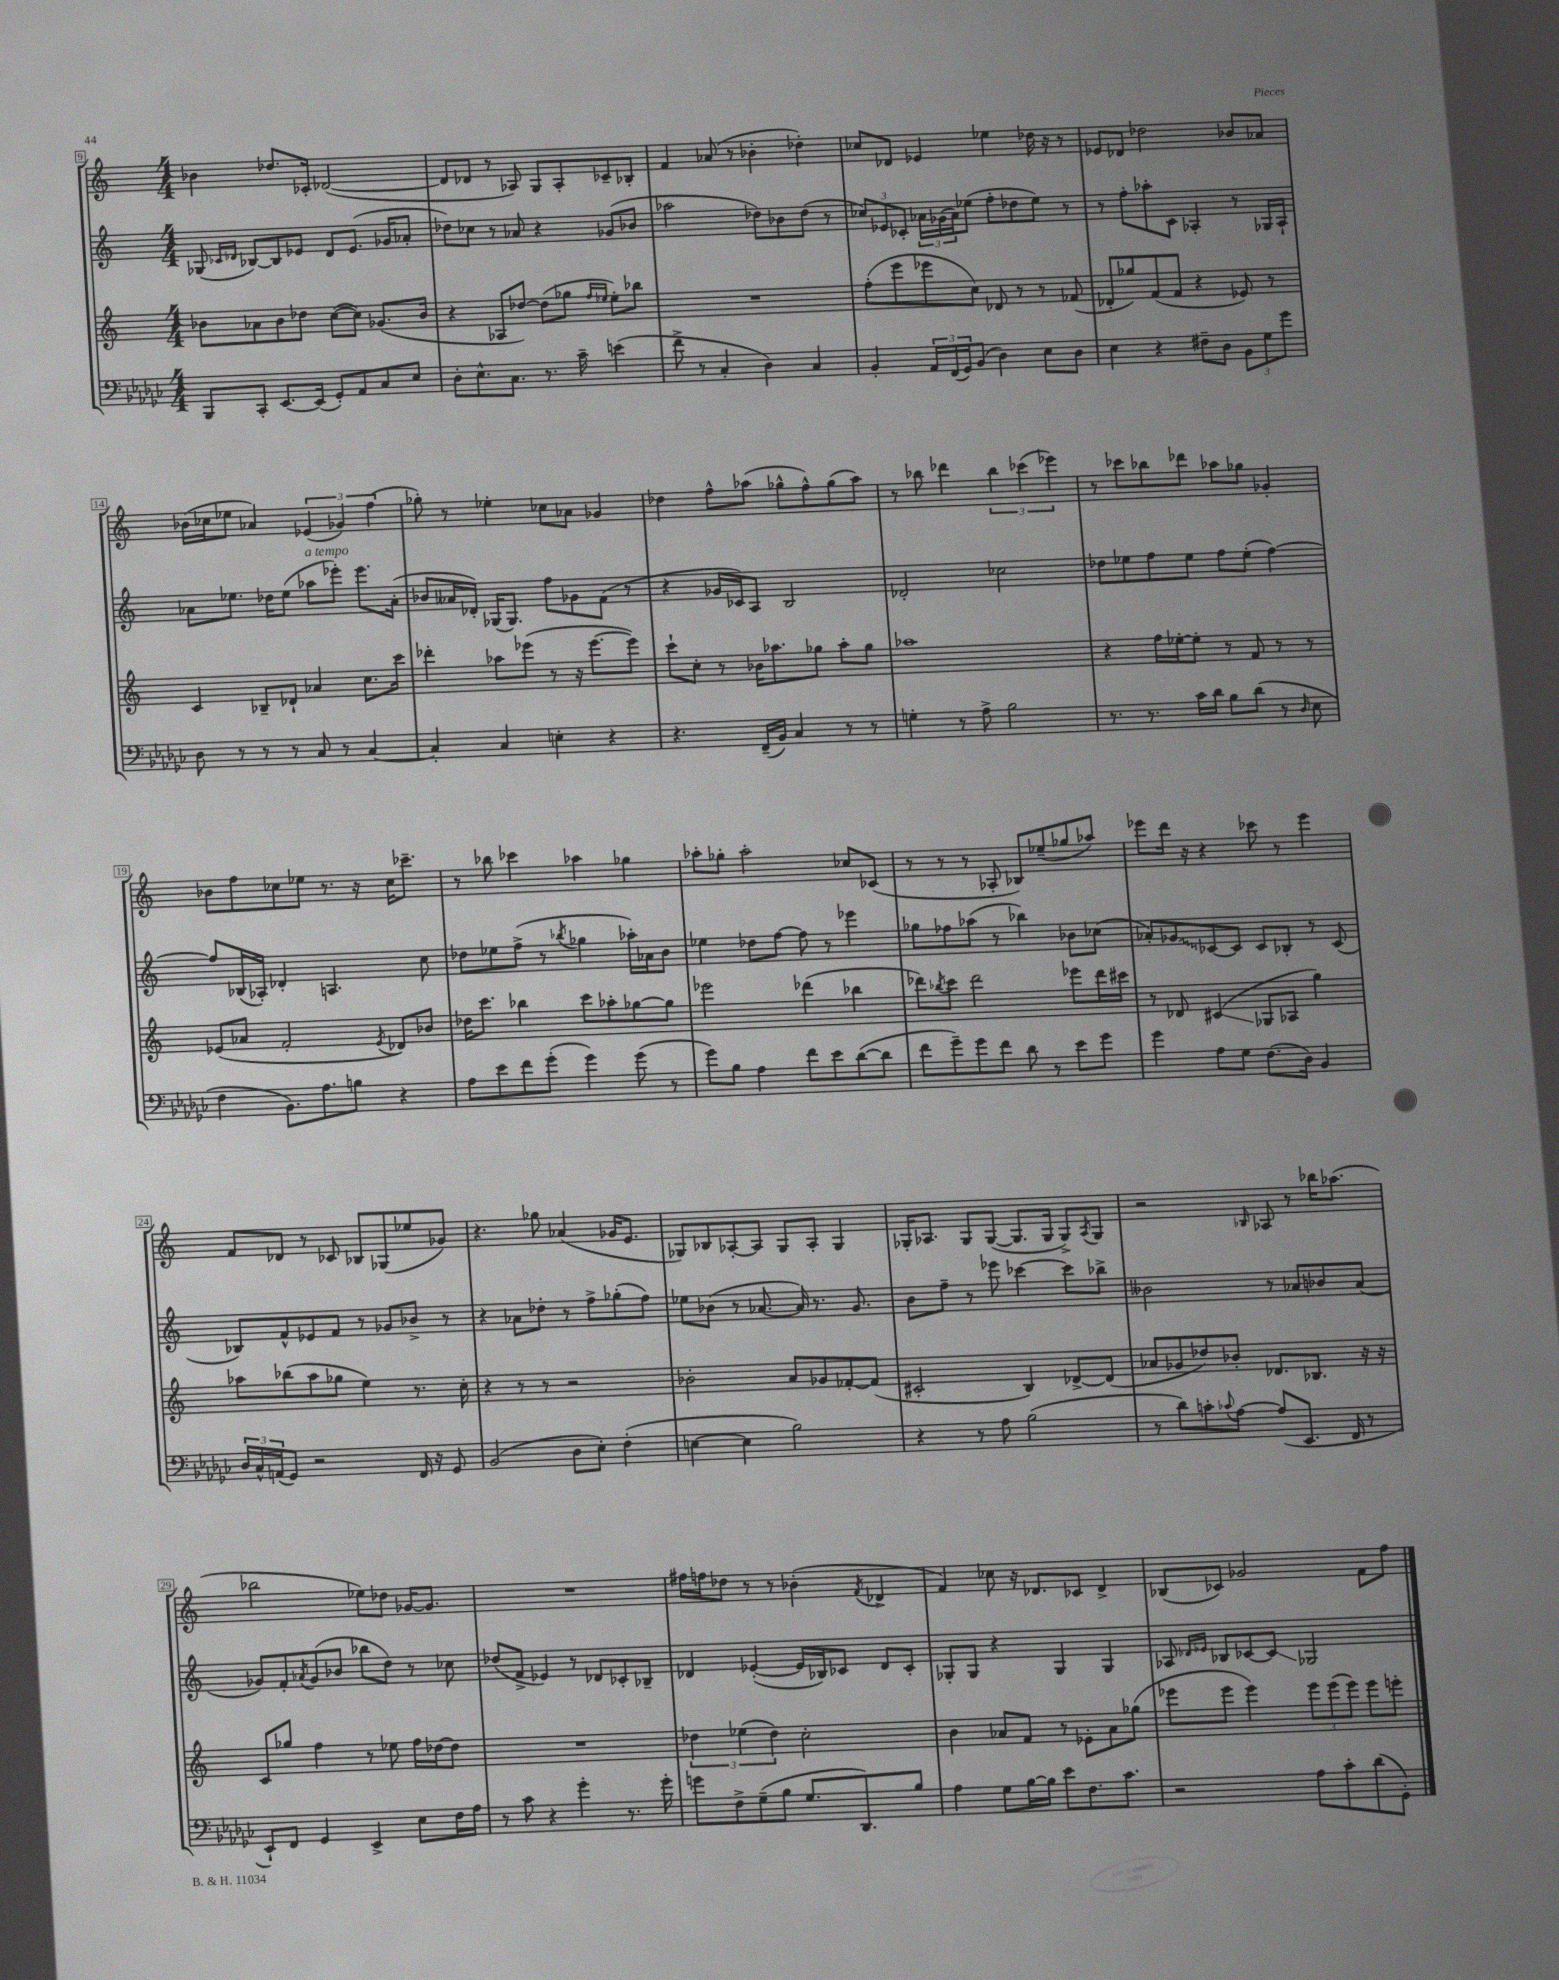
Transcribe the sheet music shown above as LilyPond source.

<<
\new StaffGroup <<
\new Staff = "s0" {
    \clef treble \key c \major \numericTimeSignature \time 4/4
    bes'4 des''8. ces'16-. des'2~( |
    des'8 des'8 r8 aes8) g8 aes8-. ces'8-- bes8-. |
    f'4 aes'8( r8 bes'4-. des''4-.) |
    ces''8 des'8 ees'4 ees''4 des''16 r16 r8 |
    ees'8 des'8 des''2 bes'8 aes'8 |
    bes'16( ces''16 ees''8 aes'4) \tuplet 3/2 { ees'4( ges'4) f''4( } |
    ges''8-.) r8 ees''4-. ces''8 aes'8 ges'4 |
    des''4 f''8-^ aes''8( ges''8-^ f''8-^) ges''8( aes''8) |
    r8 bes''8 des'''4 \tuplet 3/2 { bes''4 ces'''4( ees'''4) } |
    r8 ces'''8 bes''8 des'''8 aes''8 ges''8 ges'4-. |
    bes'8 f''8 ces''8 ees''8 r8. r16 ces''16 ces'''8.-- |
    r8 bes''8 ces'''4 aes''4 ges''4 |
    aes''8-. ges''8-. aes''2-. ces''8 ces'8( |
    r8 r8 r8 aes8-. bes8) ees''8--( ges''8 aes''8) |
    ees'''8 d'''16 r16 r4 ces'''8 r8 ees'''4 |
    f'8 des'8 r8 ces'8 bes8 ges8( ees''8 ges'8) |
    r4. ges''8 aes'4( ges'16 e'8. |
    ges8) bes8 aes8~-. aes8 ges8 aes8-. ges4 |
    ges16-. aes8. ges8 ges8~( ges8. ges16 ges8->) \acciaccatura { aes8 } ges8 |
    r2 \grace { bes16 } aes8 r8 bes''16 aes''8.( |
    bes''2 ees''8) des''8 ges'16~ ges'8. |
    R1 |
    fis''16 f''16 des''8 r8 r8 bes'4-.( \acciaccatura { f'8 } des'4-> |
    f'4) ces''8 r16 des'8. ces'8 des'4-> |
    bes8( ces'8) ges'2 f'8 f''8 \bar "|." |
}
\new Staff = "s1" {
    \clef treble \key c \major \numericTimeSignature \time 4/4
    ges8( \grace { ces'16 des'16 } bes8~) bes8 ees'8 des'8 ees'8.( ges'16 aes'8-. |
    des''8) ces''8 r8 aes'8 r4 ges'8( bes'8 |
    aes''2 des''8) bes'8 des''8( r8 |
    \tuplet 3/2 { ces''8) ees'8 ces'8-. } \tuplet 3/2 { aes'16 ges'16( aes'16) } ees''8( f''8-. des''8 ees''8) r8 |
    r8 f''8-. aes''8-. c'8 aes4-. r8 ges16 aes16-! |
    aes'8 ees''8. des''16 ees''8( aes''8^\markup { \italic "a tempo" } ees'''8-.) ees'''8. aes'16-.( |
    bes'8 aeses'16 des'16-.) ges16( ges8.) f''8 ges'8 f'8( r8 |
    r4 ges'16 ces'16) a8 b2 |
    des'2-. ces''2 |
    des''8 ees''8 f''8 ees''8 f''8 ees''8-.( f''4~) |
    f''8 bes16( aes16-.) des'4-. a4. c''8 |
    des''8 ees''8 f''8->( r8 \acciaccatura { bes''8 } ges''4 aes''16-.) aes'16 b'8 |
    ees''4 des''8 f''8~ f''8 r8 ees'''4 |
    ges''8 fes''8 aes''8( r8 bes''4) bes'8 ces''8( |
    aes'8-.) \once \override Glissando.style = #'zigzag ges'8\glissando ces'8~ ces'8 ces'8 bes8-. r8 ces'8( |
    bes8) f'8-^ ees'8 f'8 r8 ges'8 bes'8-> r8 |
    r4 aes'8 des''8-. r8 f''8-> ges''8-.( f''8) |
    ees''8 bes'8( r8 aes'8.~ aes'16) r8. g'8. |
    b'8 f''8-- r8 ees'''8 ces'''4~ ces'''8 bes''8-> |
    beses'2 r8 aes'8 bes'8 aes'8( |
    ges'8) f'8-. \acciaccatura { aes'8 } ges'8( bes'8 bes''8 d''8) r8 ces''8 |
    des''8( f'8-> ees'4) r8 des'8 ces'8-. bes8-- |
    des'4 ees'4~-.( ees'16 bes16) ces'8 des'8 ces'8-. |
    ges8-. ges8 r4 ges4 ges4 |
    aes8 \grace { des'16 ees'16 } bes8 ces'8~ ces'8\glissando ges2 \bar "|." |
}
\new Staff = "s2" {
    \clef treble \key c \major \numericTimeSignature \time 4/4
    bes'8 aes'8 bes'8 des''8 c''8~( c''8) ges'8.( bes'16 |
    r4 aes8 des''8~) des''8( ges''8 \grace { f''16 ees''16 } ees''8-.) bes''8 |
    R1 |
    f''8-.( e'''8 ees'''8 c''8) des'8 r8 r8 fes'8( |
    des'8-. ges''8) f'8( f'8 r4 ees'8) r8 |
    c'4 bes8-- des'8-! aes'4 c''8. c'''16 |
    des'''4-. aes''8 ees'''8( r8 r16 ees'''8.~ ees'''8) |
    c'''8-! c''8-. r8 bes'16 aes''8. ges''8 aes''8-. ges''8 |
    aes''1 |
    r4 f''16 ees''16~-. ees''8-. r8 f'8 r8 r8 |
    ees'8( aes'8 f'2-. \acciaccatura { ees'8 } des'8) bes'8 |
    des''16 c'''8. bes''4 c'''8 aes''8-. ges''8~ ges''8 |
    ees'''2 des'''4( bes''4 |
    des'''8) \acciaccatura { bes''8 } c'''8 des'''2 ees'''8 des'''16 cis'''16 |
    r8 des'8 cis'4\glissando( ges8 aes8 g''4) |
    aes''8 bes''8( aes''8 ges''8 e''4) r8. c''16-. |
    r4 r8 r8 r2 |
    bes'2-. a'8 ges'8 fes'8~-. fes'8( |
    cis'2-. b4) des'8~-> des'8( |
    aes'8 ges'8 des''8) bes'8-. des'8. bes8. r16 r16 |
    c'8 ges''8 f''4 r8 ees''8 f''16 des''16~ des''8 |
    R1 |
    \tuplet 3/2 { des''4 ees''4( des''4) } c''2-. |
    b'4 aes'8 f'8 r8 ees'8-. aes'8 ges''8( |
    ees'''8 ees'''8 ees'''4) \tuplet 3/2 { ees'''8 ees'''8( ees'''8) } ees'''8 e'''8-. \bar "|." |
}
\new Staff = "s3" {
    \clef bass \key ges \major \numericTimeSignature \time 4/4
    bes,,8 ces,8-. ees,8.~ ees,16( ges,8-.) aes,8 ces8 ees8 |
    des8-. ees8.-^ ces8. r8. ces'16-- e'4( |
    f'8-> r8 ces4-. des4) ces4 |
    bes,4-. \tuplet 3/2 { aes,16 f,16( ges,16) } bes,8( des4) ees8 des8 |
    ees4 r4 fis8-- des8 \tuplet 3/2 { bes,8 ges8 ges'8 } |
    des8 r8 r8 r8 ces8 r8 ces4~ |
    ces4-. ces4 e4-. r4 |
    r4. f,16--( bes,16) ces4 r8 r8 |
    g4-. r8 aes8-> bes2 |
    r8. r8. ces'16 des'16 bes8 des'8( r8 \grace { des16 } ees8 |
    f4 bes,8.) aes8. b8 r4 |
    aes8 ees'8 f'8 ges'8-.( ges'4) ges'8( r8 |
    ges'8) bes8 aes4 f'8 ees'8 des'8~( des'8 |
    f'8 ges'8--) ges'8 f'8 des'8 r8 ees'8 ges'8 |
    ges'4 aes8 ges8 f8.( des16) bes,4 |
    \tuplet 3/2 { des16 ces16-^ a,16( } ges,8) r2 f,16 r16 ges,8 |
    bes,2( des8 ees8-.) f4-.( |
    e4~ e4 bes2) |
    r4 r8 aes8 bes2( |
    r8 des'8) c'8-. \appoggiatura { ces'8 } aes8~ aes8( ees,8. f,16 r8 |
    ees,8-!) f,8 ges,4 ees,4-> ees8 f16 aes16 |
    r8 ces'8 r4 ges'4-. r8. ges'16-. |
    g'8 f8-> ges8--( bes8 ges8. des,8.) bes8 |
    aes4 ges8 bes16~ bes16 ees'8 f8. ces'8. |
    r2 aes8 ces'8-. des'8( ges,8-.) \bar "|." |
}
>>
>>
\layout { \context { \Score currentBarNumber = #9 \override BarNumber.stencil = #(make-stencil-boxer 0.1 0.3 ly:text-interface::print) } }
